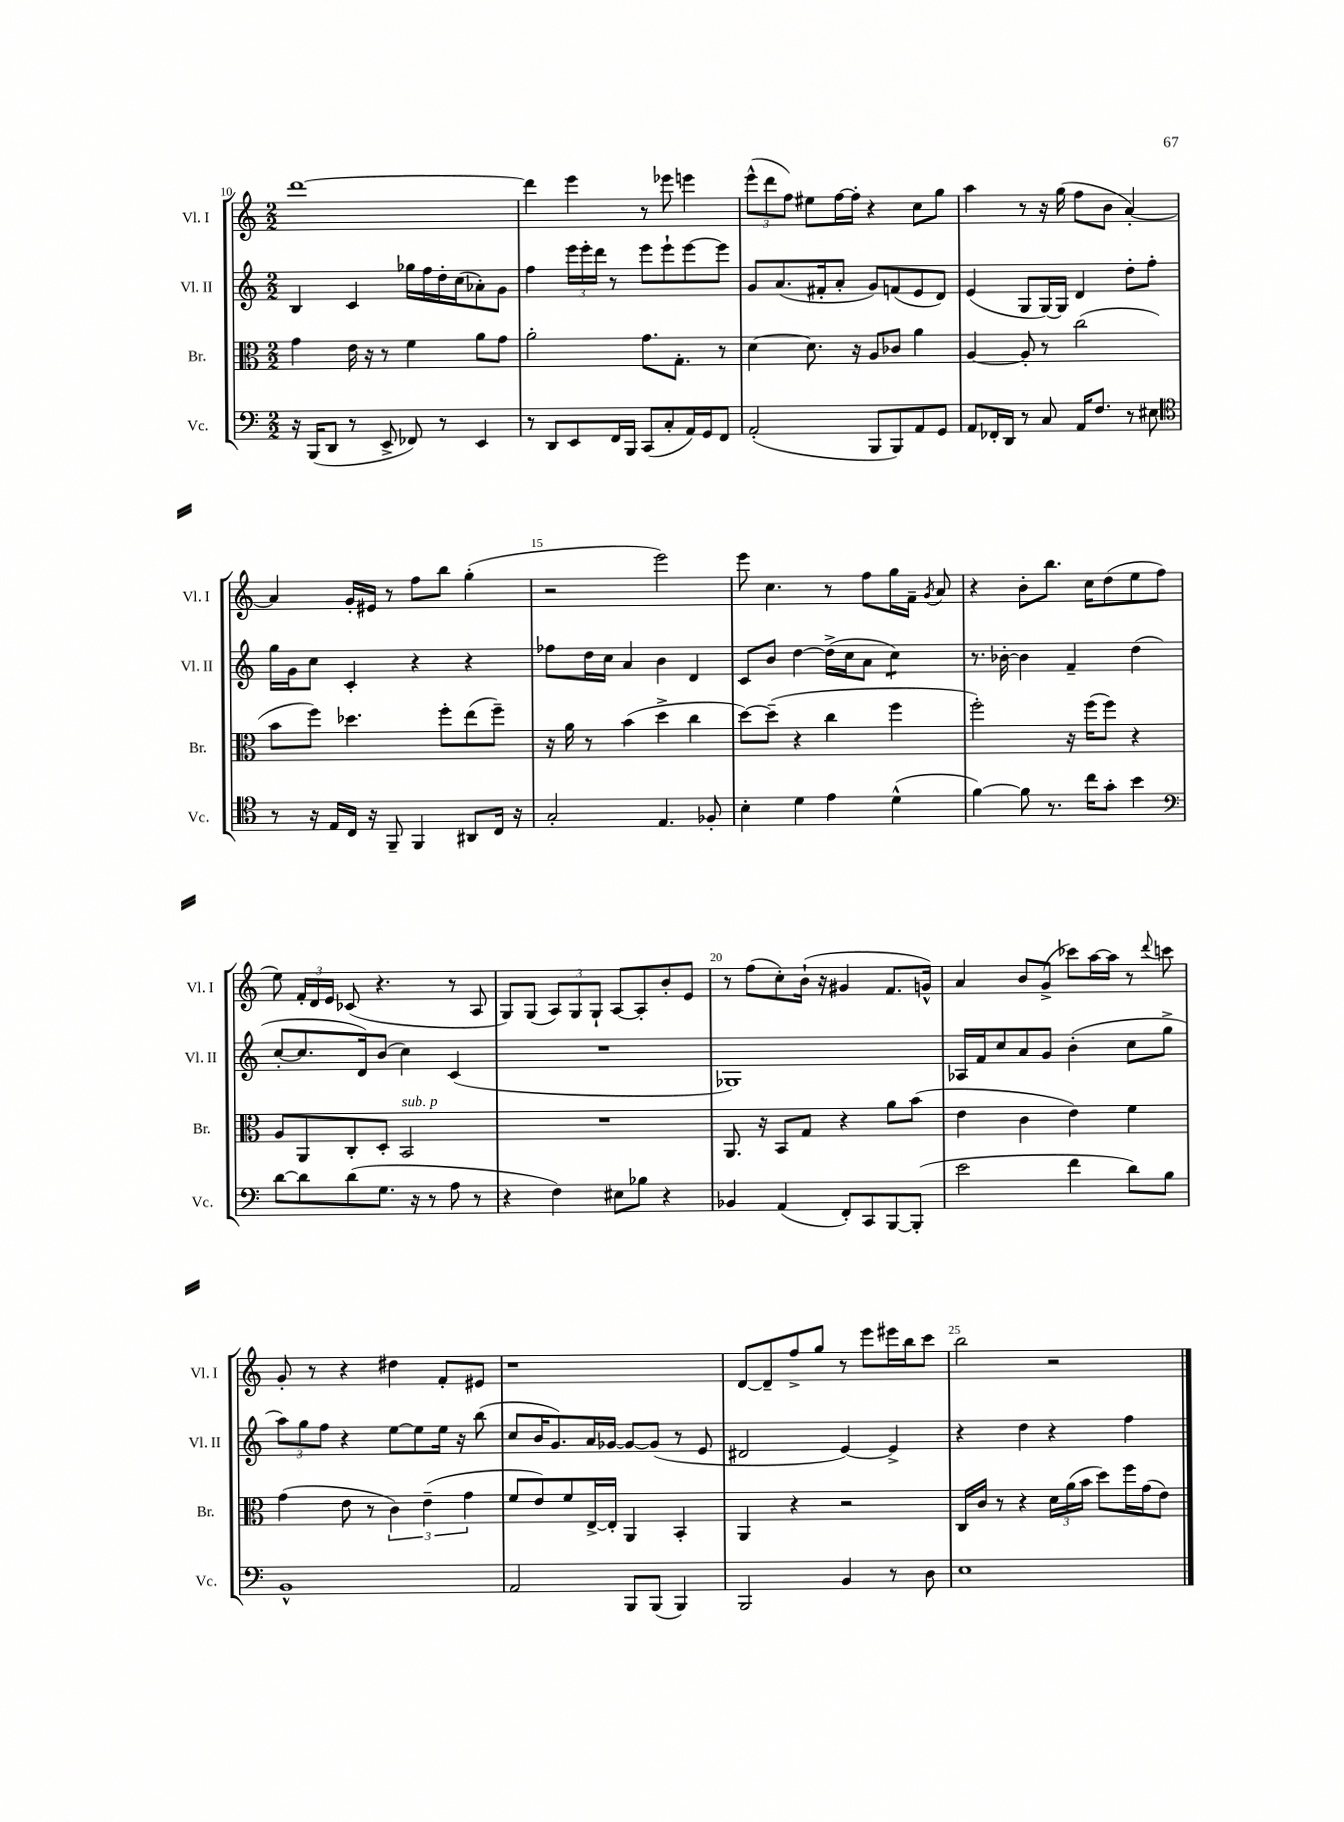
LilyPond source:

<<
\new StaffGroup <<
\new Staff = "s0" \with { instrumentName = "Vl. I" shortInstrumentName = "Vl. I" } {
    \clef treble \key c \major \numericTimeSignature \time 2/2
    \autoBeamOff d'''1~ |
    d'''4 e'''4 r8 ees'''8 e'''4 |
    \tuplet 3/2 { e'''8[-^( d'''8 f''8]) } eis''8[ f''16~ f''16]-. r4 c''8[ g''8] |
    a''4 r8 r16 g''16( f''8[ b'8] a'4~-.) |
    a'4 g'16[-. eis'16] r8 f''8[ b''8] g''4-.( |
    r2 e'''2) |
    e'''8 c''4. r8 f''8[ g''16 f'16]-- \acciaccatura { g'8 } a'8 |
    r4 b'8[-. b''8.] c''16[ d''8( e''8 f''8] |
    e''8) \tuplet 3/2 { f'16[-. d'16 e'16] } ces'8( r4. r8 a8 |
    g8[) g8]( \tuplet 3/2 { a8[) g8 g8]-! } a8[~ a8-. b'8-. e'8] |
    r8 f''8[( c''8-.) b'16]-!( r16 gis'4 f'8.[ g'16]-^) |
    a'4 b'8[ g'8]->( ces'''8[) a''16~ a''16] r8 \appoggiatura { d'''8 } c'''8 |
    g'8-. r8 r4 dis''4 f'8[-. eis'8] |
    r1 |
    d'8[~ d'8-- f''8-> g''8] r8 e'''8[ eis'''16 b''16 c'''8] |
    b''2 r2 \bar "|." |
}
\new Staff = "s1" \with { instrumentName = "Vl. II" shortInstrumentName = "Vl. II" } {
    \clef treble \key c \major \numericTimeSignature \time 2/2
    \autoBeamOff b4 c'4 ges''16[ f''16 d''16-. c''16( aes'8-.) g'8] |
    f''4 \tuplet 3/2 { e'''16[ e'''16-. d'''16] } r8 e'''8[ e'''8-! e'''8~ e'''8] |
    g'8[ a'8.( fis'16-. a'8]-. g'8[) f'8( e'8 d'8]) |
    e'4( g8[ g16~) g16] d'4 d''8[-. f''8]-. |
    g''16[ g'16 c''8] c'4-. r4 r4 |
    fes''8[ d''16 c''16] a'4 b'4 d'4 |
    c'8[ b'8] d''4~ d''16[->( c''16 a'8] c''4:8) |
    r8. bes'16~-. bes'4 f'4-- d''4( |
    c''8[~-. c''8. d'16) b'8]( c''4) c'4( |
    R1 |
    ges1) |
    aes16[ f'16 c''8 a'8 g'8] b'4-.( c''8[ g''8]-> |
    \tuplet 3/2 { a''8[) g''8 f''8] } r4 e''8[~ e''8 e''16] r16 b''8( |
    c''8[ b'16 g'8.) a'16 ges'16]~ ges'8[~ ges'8]( r8 e'8 |
    dis'2 e'4~) e'4-> |
    r4 d''4 r4 f''4 \bar "|." |
}
\new Staff = "s2" \with { instrumentName = "Br." shortInstrumentName = "Br." } {
    \clef alto \key c \major \numericTimeSignature \time 2/2
    \autoBeamOff g'4 e'16 r16 r8 f'4 a'8[ g'8] |
    a'2-. g'8.[ g8.]-. r8 |
    d'4~ d'8. r16 a8[ ces'8] a'4 |
    a4~ a8-. r8 c''2( |
    b'8[ f''8]) des''4. f''8[-. e''8( f''8]--) |
    r16 a'16 r8 b'4( d''4-> c''4 |
    d''8[~) d''8]--( r4 c''4 f''4 |
    f''2-.) r16 f''16[( f''8]) r4 |
    a8[ a,8 c8-. d8]-. b,2^\markup { \italic "sub. p" } |
    R1 |
    a,8. r16 b,8[ g8] r4 a'8[ b'8]( |
    e'4 c'4 e'4) f'4 |
    g'4( e'8 r8 \tuplet 3/2 { c'4) e'4--( g'4 } |
    f'8[ e'8) f'8 e16~-> e16]-. a,4 b,4-. |
    a,4 r4 r2 |
    c16[ c'16] r8 r4 \tuplet 3/2 { d'16[ a'16( b'16] } d''8[) f''16 g'16( e'8]) \bar "|." |
}
\new Staff = "s3" \with { instrumentName = "Vc." shortInstrumentName = "Vc." } {
    \clef bass \key c \major \numericTimeSignature \time 2/2
    \autoBeamOff r16 b,,16[( d,8] r8 e,8-> fes,8) r8 e,4 |
    r8 d,8[ e,8 f,16 b,,16] c,8[( c8-. a,16) g,16 f,8] |
    a,2-.( b,,8[ b,,8) a,8 g,8] |
    a,8[ fes,16-. d,16] r8 c8 a,16[ f8.] r8 eis8 |
    \clef tenor r8 r16 e16[ c16] r16 f,8-- f,4 ais,8[ c16] r16 |
    g2-. e4. fes8-. |
    b4-. d'4 e'4 d'4-^( |
    f'4~) f'8 r8. c''16[ g'8]-. b'4 |
    \clef bass d'8[~ d'8 d'8( g8.] r16 r8 a8 r8 |
    r4 f4) eis8[ bes8] r4 |
    bes,4 a,4( f,8[-.) c,8 b,,8~ b,,8]-.( |
    e'2 f'4 d'8[) b8] |
    b,1-^ |
    a,2 b,,8[ b,,8]( b,,4) |
    b,,2 b,4 r8 d8 |
    e1 \bar "|." |
}
>>
>>
\layout { \context { \Score currentBarNumber = #10 \override BarNumber.break-visibility = ##(#f #t #t) barNumberVisibility = #(every-nth-bar-number-visible 5) } }
